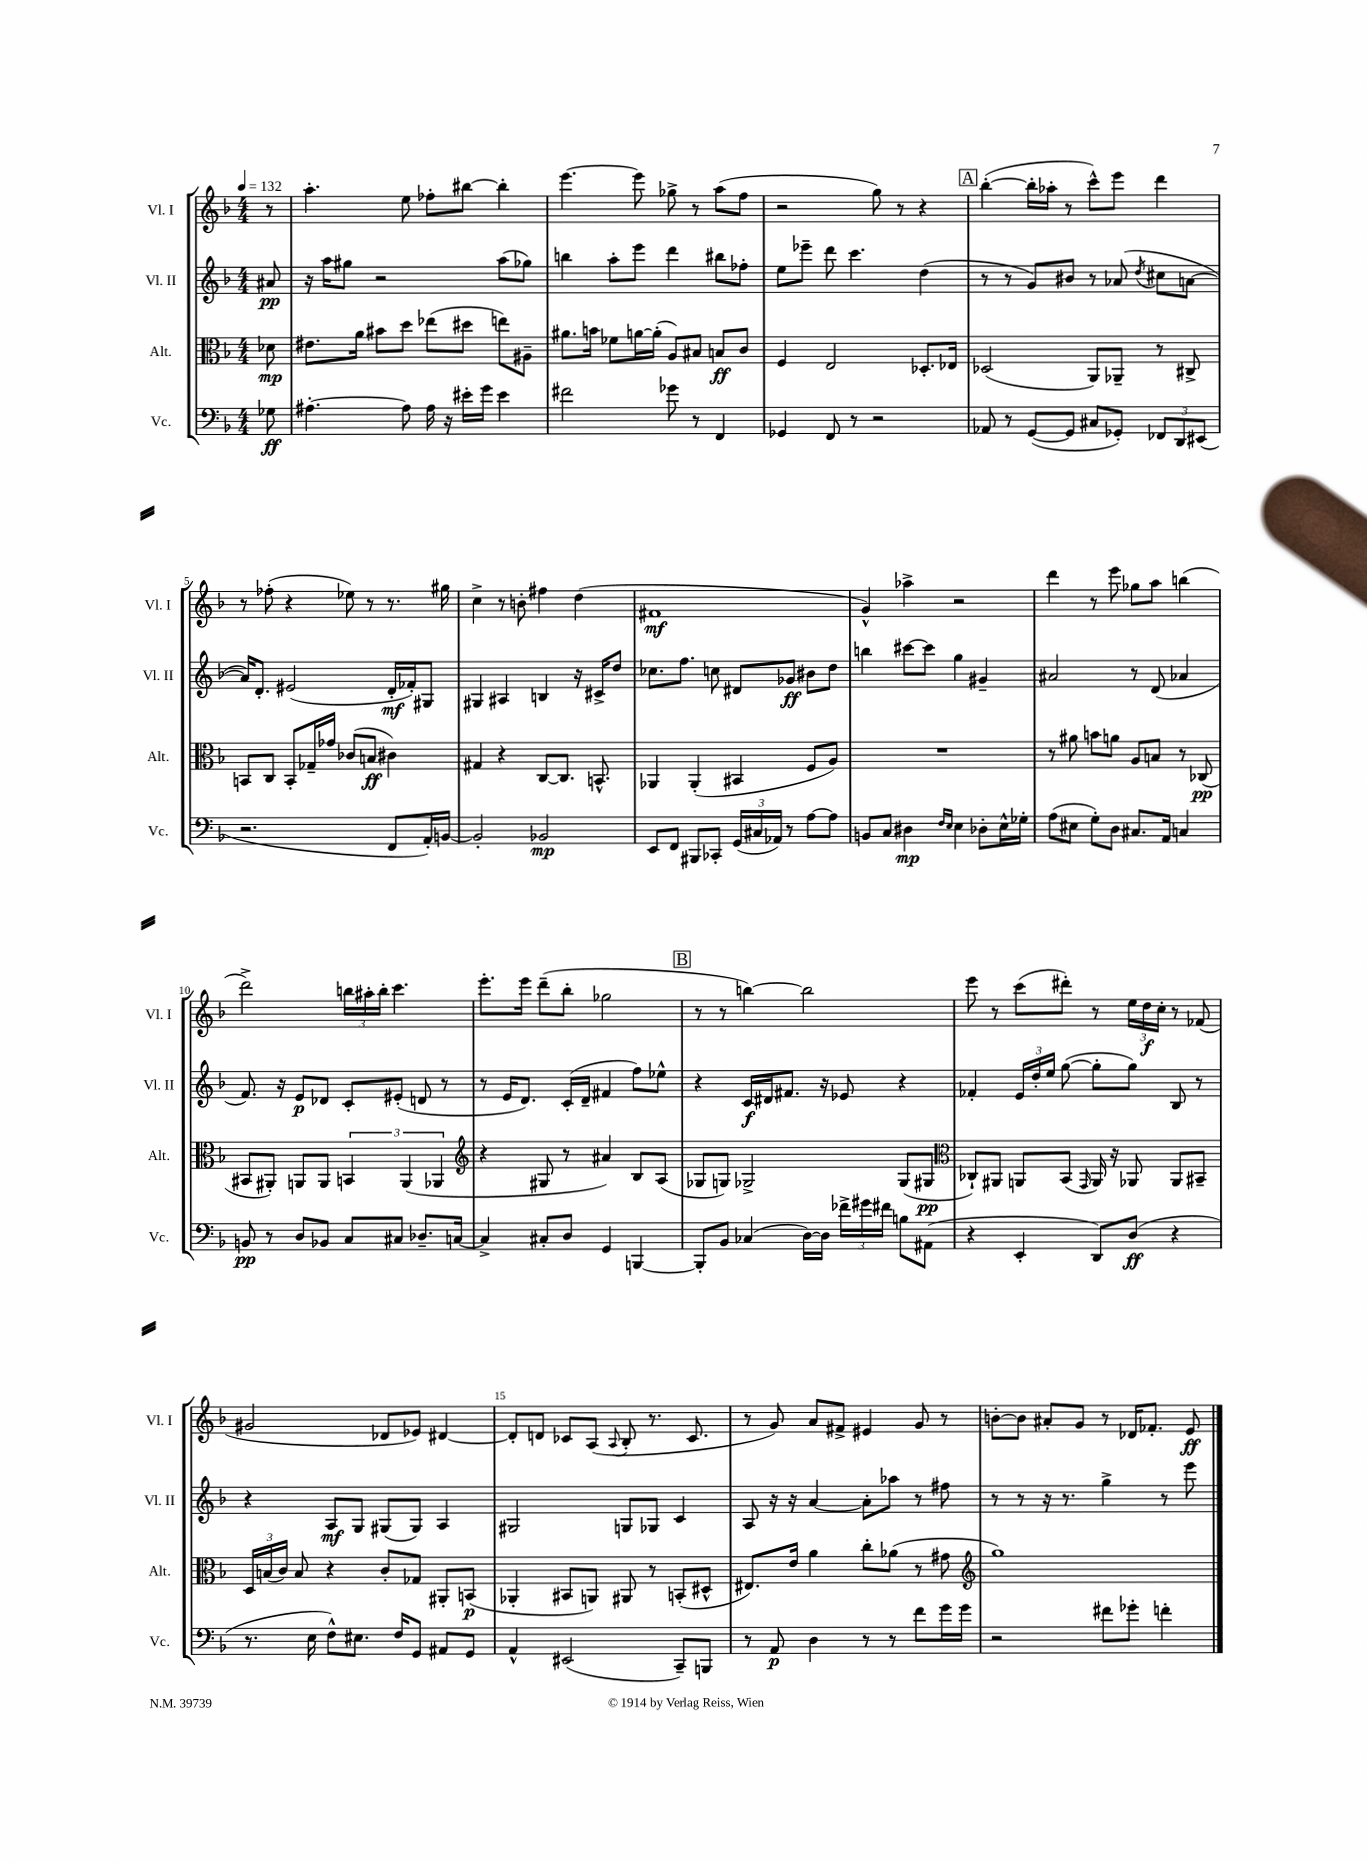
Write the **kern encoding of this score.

**kern	**dynam	**kern	**dynam	**kern	**dynam	**kern	**dynam
*part4	*part4	*part3	*part3	*part2	*part2	*part1	*part1
*staff4	*staff4	*staff3	*staff3	*staff2	*staff2	*staff1	*staff1
*I"Vc.	*	*I"Alt.	*	*I"Vl. II	*	*I"Vl. I	*
*I'Vc.	*	*I'Alt.	*	*I'Vl. II	*	*I'Vl. I	*
*clefF4	*	*clefC3	*	*clefG2	*	*clefG2	*
*k[b-]	*	*k[b-]	*	*k[b-]	*	*k[b-]	*
*M4/4	*	*M4/4	*	*M4/4	*	*M4/4	*
*MM132	*	*MM132	*	*MM132	*	*MM132	*
=	=	=	=	=	=	=	=
8G-X\	ff	8d-X\	mp	8a#X/	pp	8r	.
=1	=1	=1	=1	=1	=1	=1	=1
[4.A#X'\	.	8.e#X\L	.	16r	.	4.aa'\	.
.	.	.	.	16aa\KL	.	.	.
.	.	.	.	8gg#X\J	.	.	.
.	.	16a\Jk	.	.	.	.	.
.	.	8b#X\L	.	2r	.	.	.
8A#\]	.	8dd\J	.	.	.	8ee\	.
16A#\	.	(8ee-X\L	.	.	.	8ff-X'\L	.
16r	.	.	.	.	.	.	.
16e#X'\LL	.	8dd#X\J	.	.	.	[8bb#X\J	.
16g\JJ	.	.	.	.	.	.	.
4e#\	.	8een\L)	.	(8aa\L	.	4bb#'\]	.
.	.	8A#X~\J	.	8gg-X\J)	.	.	.
=2	=2	=2	=2	=2	=2	=2	=2
2f#X\	.	8.a#X\L	.	4bbn\	.	[4.eee\	.
.	.	16bn\Jk	.	.	.	.	.
.	.	8f-X\L	.	8aa'\L	.	.	.
.	.	[16an\L	.	8eee\J	.	8eee\]	.
.	.	(16a'\JJ]	.	.	.	.	.
8g-X\	.	8A/L)	.	4ddd\	.	8gg-X^\	.
8r	.	8B#X/J	.	.	.	8r	.
4FF/	.	8Bn/L	ff	8bb#X\L	.	(8aa\L	.
.	.	8c/J	.	8ff-X'\J	.	8ff\J	.
=3	=3	=3	=3	=3	=3	=3	=3
4GG-X/	.	4F/	.	8ee\L	.	2r	.
.	.	.	.	8eee-X~\J	.	.	.
8FF/	.	2E/	.	8ddd\	.	.	.
8r	.	.	.	4.ccc\	.	.	.
2r	.	.	.	.	.	8gg\)	.
.	.	.	.	.	.	8r	.
.	.	8.D-X'/L	.	(4dd\	.	4r	.
.	.	16E-X/Jk	.	.	.	.	.
!!LO:REH:place=s1:t=A
=4	=4	=4	=4	=4	=4	=4	=4
8AA-X/	.	(2D-X/	.	8r	.	([4bb-'\	.
8r	.	.	.	8r	.	.	.
([8GG/L	.	.	.	8g/L)	.	16bb-'\LL]	.
.	.	.	.	.	.	16aa-X'\JJ	.
8GG/J]	.	.	.	8b#X/J	.	8r	.
8C#X/L	.	8AA/L)	.	8r	.	8ccc^^\L)	.
8GG-X'/J)	.	8AA-X~/J	.	(8a-X/	.	8eee\J	.
.	.	.	.	8qdd/	.	.	.
12FF-X/L	.	8r	.	8cc#X\L	.	4ddd\	.
12DD/	.	.	.	.	.	.	.
.	.	8C#X^/	.	[8an\J	.	.	.
(12EE#X/J	.	.	.	.	.	.	.
!!LO:LB:g=z
=5	=5	=5	=5	=5	=5	=5	=5
2.r	.	8BBn/L	.	16a/KL])	.	8r	.
.	.	.	.	8.d'/J	.	.	.
.	.	8C/J	.	.	.	(8ff-X'\	.
.	.	8BB'/L	.	(2e#X/	.	4r	.
.	.	16G-X~/L	.	.	.	.	.
.	.	16g-X/JJ	.	.	.	.	.
.	.	(8c-X/L	.	.	.	8ee-X\)	.
.	.	8Bn/J	ff	.	.	8r	.
8FF/L	.	4c#X\)	.	16d'/LL	mf	8.r	.
.	.	.	.	16f-X'/J)	.	.	.
16AA'/L)	.	.	.	8G#X/J	.	.	.
[16BBn/JJ	.	.	.	.	.	16gg#X\	.
=6	=6	=6	=6	=6	=6	=6	=6
2BB'/]	.	4G#X/	.	4G#X/	.	4cc^\	.
.	.	4r	.	4A#X/	.	8r	.
.	.	.	.	.	.	8bn'\	.
2BB-X/	mp	[8C/L	.	4Bn/	.	4ff#X\	.
.	.	8.C/J]	.	.	.	.	.
.	.	.	.	16r	.	(4dd\	.
.	.	8.BBn^^/	.	16c#X^/KL	.	.	.
.	.	.	.	8dd/J	.	.	.
=7	=7	=7	=7	=7	=7	=7	=7
8EE/L	.	4AA-X/	.	8.cc-X\L	.	1f#X	mf
8FF/J	.	.	.	.	.	.	.
.	.	.	.	8.ff\J	.	.	.
8BBB#X/L	.	(4AA-'/	.	.	.	.	.
8CC-X'/J	.	.	.	8ccn\	.	.	.
(24GG/LL	.	4BB#X/	.	8d#X/L	.	.	.
24C#X/	.	.	.	.	.	.	.
24AA-X/JJ)	.	.	.	.	.	.	.
8r	.	.	.	8g-X/J	ff	.	.
[8A\L	.	8F/L	.	8b#X\L	.	.	.
8A\J]	.	8A/J)	.	8dd\J	.	.	.
=8	=8	=8	=8	=8	=8	=8	=8
8BBn/L	.	1r	.	4bbn\	.	4g^^/)	.
8C/J	.	.	.	.	.	.	.
4D#X\	mp	.	.	[8ccc#X\L	.	4aa-X^\	.
.	.	.	.	8ccc#\J]	.	.	.
16qqF/LL	.	.	.	.	.	.	.
16qqE/JJ	.	.	.	.	.	.	.
4E\	.	.	.	4gg\	.	2r	.
8D-X'\L	.	.	.	4g#X~/	.	.	.
16E^^\L	.	.	.	.	.	.	.
16G-X'\JJ	.	.	.	.	.	.	.
=9	=9	=9	=9	=9	=9	=9	=9
(8A\L	.	8r	.	2a#X/	.	4ddd\	.
8E#X\J	.	8a#X\	.	.	.	.	.
8G'\L)	.	8bn\L	.	.	.	8r	.
8D\J	.	8an\J	.	.	.	8eee\	.
8.C#X/L	.	8A/L	.	8r	.	8gg-X\L	.
.	.	8Bn/J	.	(8d/	.	8aa\J	.
16AA/Jk	.	.	.	.	.	.	.
4Cn/	.	8r	.	4a-X/	.	(4bbn\	.
.	.	(8C-X/	pp	.	.	.	.
!!LO:LB:g=z
=10	=10	=10	=10	=10	=10	=10	=10
8BBn/	pp	8BB#X/L	.	8.f/)	.	2ddd^\)	.
8r	.	8AA#X'/J)	.	.	.	.	.
.	.	.	.	16r	.	.	.
8D/L	.	8AAn/L	.	8e/L	p	.	.
8BB-X/J	.	8AA/J	.	8d-X/J	.	.	.
8C/L	.	6BBn/	.	8c'/L	.	24bbn\LL	.
.	.	.	.	.	.	24aa#X'\	.
.	.	.	.	.	.	24bb'\JJ	.
8C#X/J	.	.	.	(8e#X'/J	.	4.ccc\	.
.	.	(6AA/	.	.	.	.	.
8.D-X~/L	.	.	.	8dn/	.	.	.
.	.	6AA-X/	.	.	.	.	.
.	.	.	.	8r	.	.	.
[16Cn/Jk	.	.	.	.	.	.	.
=11	=11	=11	=11	=11	=11	=11	=11
*	*	*clefG2	*	*	*	*	*
4C^/]	.	4r	.	8r	.	8.eee'\L	.
.	.	.	.	16e/KL	.	.	.
.	.	.	.	8.d/J)	.	16eee\Jk	.
8C#X'/L	.	8G#X/	.	.	.	(8ddd~\L	.
8D/J	.	8r	.	(16c'/LL	.	8bb-'\J	.
.	.	.	.	16d~/JJ	.	.	.
4GG/	.	4a#X/)	.	4f#X/	.	2gg-X\	.
[4BBBn/	.	8B-/L	.	8ff\L)	.	.	.
.	.	(8A/J	.	8ee-X^^\J	.	.	.
!!LO:REH:place=s1:t=B
=12	=12	=12	=12	=12	=12	=12	=12
8BBB'/L]	.	8G-X/L	.	4r	.	8r	.
8BB-/J	.	8Gn/J)	.	.	.	8r	.
(4C-X/	.	2G-X^/	.	16c/LL	f	[4bbn\)	.
.	.	.	.	16d#X/J	.	.	.
.	.	.	.	8.f#X/J	.	.	.
[16D\LL)	.	.	.	.	.	2bb\]	.
16D\JJ]	.	.	.	16r	.	.	.
24f-X^\LL	.	.	.	8e-X/	.	.	.
24g#X\	.	.	.	.	.	.	.
24f#X\JJ	.	.	.	.	.	.	.
8Bn\L	.	(8G-/L	.	4r	.	.	.
(8AA#X\J	.	8G#X/J	pp	.	.	.	.
=13	=13	=13	=13	=13	=13	=13	=13
*	*	*clefC3	*	*	*	*	*
4r	.	8C-X`/L)	.	4f-X'/	.	8eee\	.
.	.	8AA#X/J	.	.	.	8r	.
4EE'/	.	8AAn/L	.	24e/LL	.	(8ccc\L	.
.	.	.	.	24dd'/	.	.	.
.	.	.	.	24ee/JJ	.	.	.
.	.	(8BB-/J	.	([8gg\	.	8ddd#X'\J)	.
.	.	16qqGG/	.	.	.	.	.
8DD/L)	.	16AA/)	.	8gg'\L]	.	8r	.
.	.	16r	.	.	.	.	.
(8D/J	ff	8AA-X/	.	8gg\J)	.	24ee\LL	.
.	.	.	.	.	.	24dd\	f
.	.	.	.	.	.	24cc'\JJ	.
4r	.	8AA-/L	.	8B-/	.	8r	.
.	.	8BB#X~/J	.	8r	.	(8f-X/	.
!!LO:LB:g=z
=14	=14	=14	=14	=14	=14	=14	=14
8.r	.	24D/LL	.	4r	.	2g#X/	.
.	.	(24Bn/	.	.	.	.	.
.	.	24c/JJ)	.	.	.	.	.
.	.	8B/	.	.	.	.	.
16E\	.	.	.	.	.	.	.
8F^^\L)	.	4r	.	8A/L	mf	.	.
8.E#X\J	.	.	.	8G/J	.	.	.
.	.	8c'/L	.	(8G#X/L	.	8d-X/L	.
16F/KL	.	.	.	.	.	.	.
8GG/J	.	8G-X/J	.	8G#/J)	.	8e-X/J)	.
8AA#X/L	.	8AA#X'/L	.	4A/	.	[4d#X/	.
8GG/J	.	(8BBn/J	p	.	.	.	.
=15	=15	=15	=15	=15	=15	=15	=15
4AA^^/	.	4AA-X'/	.	2G#X/	.	8d#'/L]	.
.	.	.	.	.	.	8dn/J	.
(2EE#X/	.	8BB#X/L	.	.	.	8c-X/L	.
.	.	8AAn/J)	.	.	.	(8A/J	.
.	.	.	.	.	.	8qqA/	.
.	.	8AA#X/	.	8Gn/L	.	8B-'/	.
.	.	8r	.	8G-X/J	.	8.r	.
8CC~/L)	.	(8BBn'/L	.	4c/	.	.	.
.	.	.	.	.	.	8.c-/	.
8BBBn/J	.	8D#X^^/J	.	.	.	.	.
=16	=16	=16	=16	=16	=16	=16	=16
8r	.	8.E#X/L)	.	8A/	.	8r	.
8AA/	p	.	.	16r	.	8g/)	.
.	.	16e/Jk	.	16r	.	.	.
4D\	.	4a\	.	[4a/	.	8a/L	.
.	.	.	.	.	.	8f#X^/J	.
8r	.	8cc'\L	.	8a'\L]	.	4e#X/	.
8r	.	(8a-X\J	.	8aa-X\J	.	.	.
8f\L	.	8r	.	8r	.	8g/	.
16g\L	.	8g#X\	.	8ff#X\	.	8r	.
16g\JJ	.	.	.	.	.	.	.
=17	=17	=17	=17	=17	=17	=17	=17
*	*	*clefG2	*	*	*	*	*
2r	.	1gg)	.	8r	.	[8bn'\L	.
.	.	.	.	8r	.	8b\J]	.
.	.	.	.	16r	.	8a#X'/L	.
.	.	.	.	8.r	.	.	.
.	.	.	.	.	.	8g/J	.
8f#X\L	.	.	.	4gg^\	.	8r	.
8g-X'\J	.	.	.	.	.	16d-X/KL	.
.	.	.	.	.	.	8.f-X'/J	.
4fn'\	.	.	.	8r	.	.	.
.	.	.	.	8eee\	.	8e/	ff
==	==	==	==	==	==	==	==
*-	*-	*-	*-	*-	*-	*-	*-
